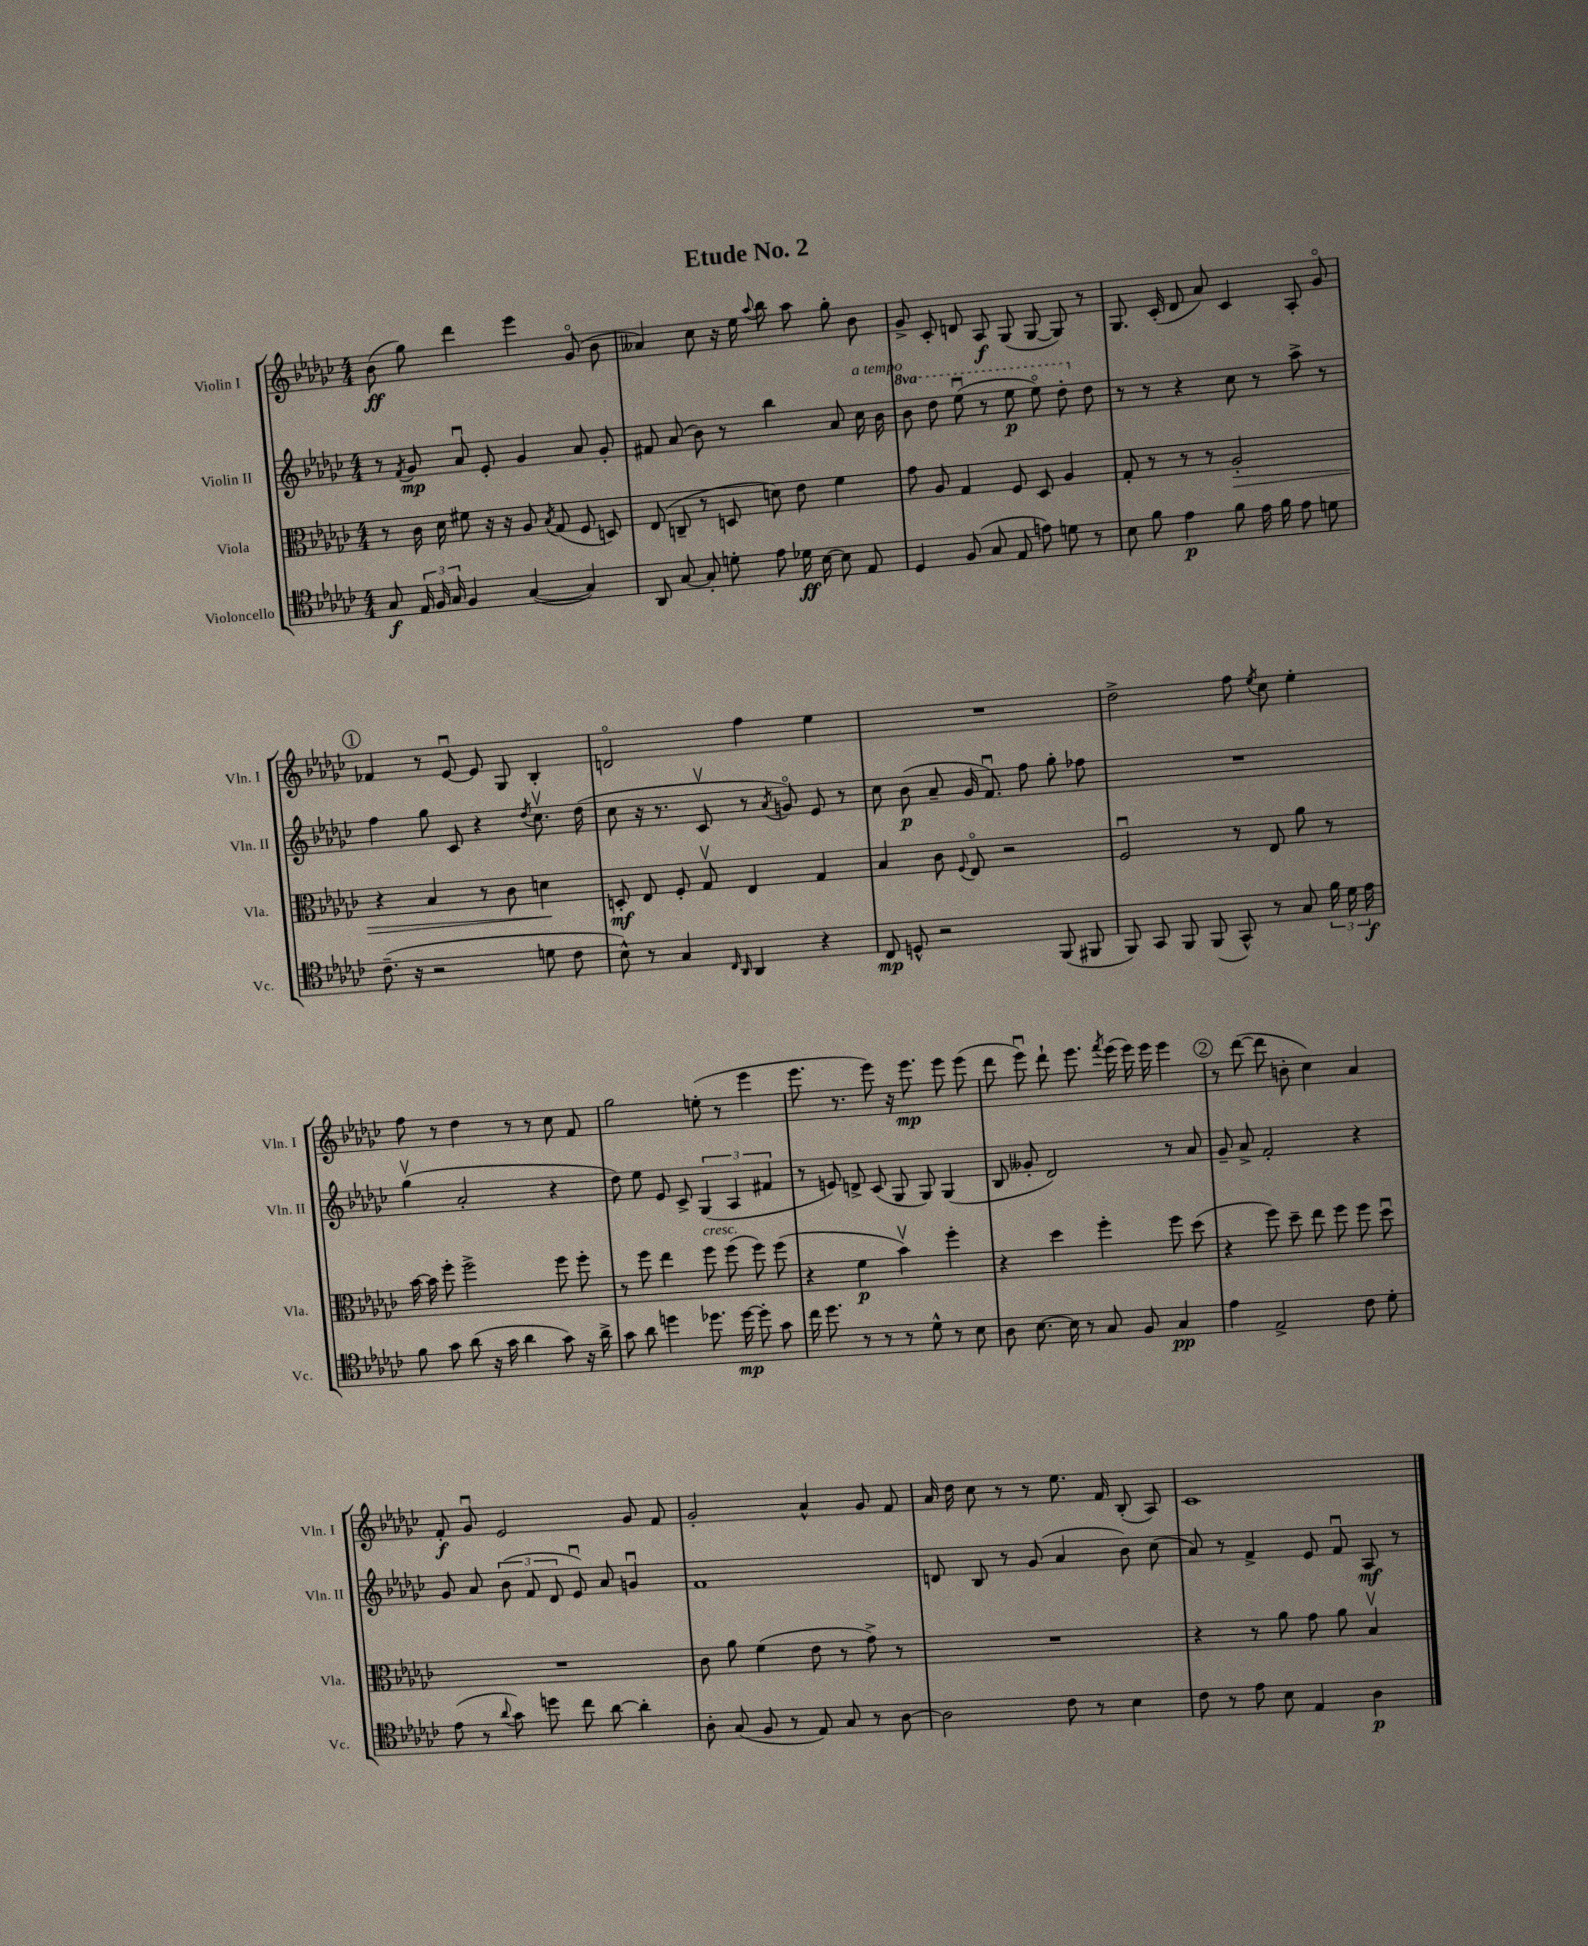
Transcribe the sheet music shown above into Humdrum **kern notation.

**kern	**dynam	**kern	**dynam	**kern	**dynam	**kern	**dynam
*part4	*part4	*part3	*part3	*part2	*part2	*part1	*part1
*staff4	*staff4	*staff3	*staff3	*staff2	*staff2	*staff1	*staff1
*I"Violoncello	*	*I"Viola	*	*I"Violin II	*	*I"Violin I	*
*I'Vc.	*	*I'Vla.	*	*I'Vln. II	*	*I'Vln. I	*
*clefC4	*	*clefC3	*	*clefG2	*	*clefG2	*
*k[b-e-a-d-g-c-]	*	*k[b-e-a-d-g-c-]	*	*k[b-e-a-d-g-c-]	*	*k[b-e-a-d-g-c-]	*
*M4/4	*	*M4/4	*	*M4/4	*	*M4/4	*
=1	=1	=1	=1	=1	=1	=1	=1
8G-/	f	8r	.	8r	.	(8b-\	ff
.	.	.	.	8qf/	.	.	.
24E-/	.	16c-\	.	8g-/	mp	8gg-\)	.
24F/	.	.	.	.	.	.	.
.	.	16d-\	.	.	.	.	.
24G-/	.	.	.	.	.	.	.
4F/	.	8f#X\	.	8a-u/	.	4ddd-\	.
.	.	16r	.	8e-'/	.	.	.
.	.	16r	.	.	.	.	.
([4G-/	.	8A-/	.	4g-/	.	4eee-\	.
.	.	8qB-/	.	.	.	.	.
.	.	(8G-/	.	.	.	.	.
4G-/])	.	8F/	.	8a-/	.	(8g-/	.
.	.	8Dn/)	.	8g-'/	.	8b-\	.
=2	=2	=2	=2	=2	=2	=2	=2
8AA-/	.	(8E-/	.	8f#X/	.	4a--X/)	.
[8G-/	.	8Cn~/	.	(8a-/	.	.	.
8G-'/]	.	8r	.	8b-\)	.	8cc-\	.
8dn'\	.	8Dn/	.	8r	.	16r	.
.	.	.	.	.	.	16ee-\	.
.	.	.	.	.	.	8qqaa-/	.
8e-\	.	8dn\)	.	4bb-\	.	8bb-\	.
16d-X\	ff	8e-\	.	.	.	8aa-\	.
[16B-\	.	.	.	.	.	.	.
8B-\]	.	4f\	.	8a-/	.	8gg-'\	.
!	!	!	!	!LO:TX:a:i:t=a tempo	!	!	!
8E-/	.	.	.	16cc-\	.	8b-\	.
.	.	.	.	16b-\	.	.	.
=3	=3	=3	=3	=3	=3	=3	=3
*	*	*	*	*8va	*	*	*
4D-/	.	8g-\	.	8bb-\	.	8g-^/	.
.	.	8A-/	.	8ddd-\	.	8c-'/	.
(8F/	.	4G-/	.	(8eee-u\	.	8dn/	.
8G-/	.	.	.	8r	.	8A-/	f
8E-/	.	8F/	.	8eee-\	p	(8G-/	.
8en\)	.	8D-/	.	8eee-\)	.	[8G-/	.
8dn\	.	4A-/	.	8ddd-'\	.	8G-/])	.
*	*	*	*	*X8va	*	*	*
8r	.	.	.	8dd-\	.	8r	.
=4	=4	=4	=4	=4	=4	=4	=4
8B-\	.	8G-'/	.	8r	.	8.G-/	.
8f\	.	8r	.	8r	.	.	.
.	.	.	.	.	.	(16c-'/	.
4e-\	p	8r	.	4r	.	8d-/	.
.	.	8r	.	.	.	8a-/)	.
!	!	!	!LO:HP:b	!	!	!	!
8f\	.	2A-'/	>	8cc-\	.	4c-/	.
16e-\	.	.	.	8r	.	.	.
16f\	.	.	.	.	.	.	.
8e-\	.	.	.	8aa-^\	.	8A-'/	.
8dn\	.	.	.	8r	.	8g-/	.
!!LO:LB:g=z
!!LO:REH:place=s1:t=1
=5	=5	=5	=5	=5	=5	=5	=5
(8.c-~\	.	4r	.	4ff\	.	4f-X/	.
16r	.	.	.	.	.	.	.
2r	.	4B-/	.	8gg-\	.	8r	.
.	.	.	.	8c-/	.	[8e-u/	.
.	.	8r	.	4r	.	8e-/]	.
.	.	8c-\	.	.	.	8G-/	.
.	.	.	.	8qdd-/	.	.	.
8dn\	.	4dn\	.	8.cc-v\	.	4B-'/	.
8c-\	.	.	.	.	.	.	.
.	.	.	.	(16dd-\	.	.	.
.	.	.	]	.	.	.	.
=6	=6	=6	=6	=6	=6	=6	=6
8B-^^\)	.	8Dn'/	mf	8cc-\	.	2dn/	.
8r	.	8E-/	.	16r	.	.	.
.	.	.	.	8.r	.	.	.
4G-/	.	8F'/	.	.	.	.	.
.	.	8G-v/	.	8c-v/	.	.	.
16qqC-/	.	.	.	.	.	.	.
16qqAA-/	.	.	.	.	.	.	.
4AA-/	.	4E-/	.	8r	.	4ff\	.
.	.	.	.	8qa-/	.	.	.
.	.	.	.	8gn/)	.	.	.
4r	.	4G-/	.	8e-/	.	4ee-\	.
.	.	.	.	8r	.	.	.
=7	=7	=7	=7	=7	=7	=7	=7
8C-/	mp	4B-/	.	8cc-\	.	1r	.
8Dn^^/	.	.	.	(8b-\	p	.	.
2r	.	8c-\	.	8a-~/	.	.	.
.	.	8qqF/	.	.	.	.	.
.	.	8E-/	.	16g-/	.	.	.
.	.	.	.	8.fu/)	.	.	.
.	.	2r	.	.	.	.	.
.	.	.	.	8ff\	.	.	.
(8FF/	.	.	.	8gg-'\	.	.	.
8FF#X/	.	.	.	8ff-X\	.	.	.
=8	=8	=8	=8	=8	=8	=8	=8
8FF/)	.	2Fu/	.	1r	.	2dd-^\	.
8GG-/	.	.	.	.	.	.	.
8FF/	.	.	.	.	.	.	.
(8FF/	.	.	.	.	.	.	.
8GG-^^/)	.	8r	.	.	.	8ff\	.
.	.	.	.	.	.	8qee-/	.
8r	.	8E-/	.	.	.	8cc-\	.
8G-/	.	8a-\	.	.	.	4ee-'\	.
24f\	.	8r	.	.	.	.	.
24d-\	.	.	.	.	.	.	.
24e-\	f	.	.	.	.	.	.
!!LO:LB:g=z
=9	=9	=9	=9	=9	=9	=9	=9
8f\	.	[16b-\	.	(4gg-v\	.	8ff\	.
.	.	16b-\]	.	.	.	.	.
8g-\	.	8ff'\	.	.	.	8r	.
(8a-\	.	2ff^\	.	2a-'/	.	4dd-\	.
16r	.	.	.	.	.	.	.
16g-\	.	.	.	.	.	.	.
4a-\	.	.	.	.	.	8r	.
.	.	.	.	.	.	8r	.
8g-\)	.	8ff\	.	4r	.	8cc-\	.
16r	.	8ff'\	.	.	.	8f/	.
16a-^\	.	.	.	.	.	.	.
=10	=10	=10	=10	=10	=10	=10	=10
8g-\	.	8r	.	8dd-\)	.	2gg-\	.
8a-\	.	8ff\	.	8ee-\	.	.	.
4ddn\	.	4ee-\	.	8e-/	.	.	.
.	.	.	.	8c-^/	.	.	.
!	!	!LO:TX:a:i:t=cresc.	!	!	!	!	!
8.dd-X\	.	8ff\	.	(6G-/	.	(8een'\	.
.	.	(8ff\	.	.	.	8r	.
.	.	.	.	6A-/	.	.	.
[16dd-\	mp	.	.	.	.	.	.
8dd-'\]	.	8ff\)	.	.	.	4eee-\	.
.	.	.	.	6f#X/	.	.	.
8g-\	.	(8ff\	.	.	.	.	.
=11	=11	=11	=11	=11	=11	=11	=11
16cc-\	.	4r	.	8r	.	8.eee-\	.
8.dd-\	.	.	.	.	.	.	.
.	.	.	.	8en/)	.	.	.
.	.	.	.	.	.	8.r	.
8r	.	4f\	p	8dn^/	.	.	.
8r	.	.	.	(8c-/	.	8eee-\)	.
8r	.	4b-v\)	.	8G-/	.	16r	.
.	.	.	.	.	.	8.eee-\	mp
8d-^^\	.	.	.	8G-/)	.	.	.
8r	.	4ff'\	.	(4G-/	.	8eee-\	.
8B-\	.	.	.	.	.	(8eee-\	.
=12	=12	=12	=12	=12	=12	=12	=12
8A-\	.	4r	.	8B-/	.	8ddd-\	.
[8.B-\	.	.	.	8g--X'/	.	8eee-u\)	.
.	.	4dd-\	.	2d-/)	.	8ddd-`\	.
16B-\]	.	.	.	.	.	.	.
8r	.	.	.	.	.	8.eee-\	.
8G-/	.	4ff'\	.	.	.	.	.
.	.	.	.	.	.	8qfff/	.
.	.	.	.	.	.	(16eee-\	.
8F/	.	.	.	.	.	16eee-\)	.
.	.	.	.	.	.	16eee-\	.
4G-/	pp	8ff\	.	8r	.	4eee-\	.
.	.	(8dd-\	.	8a-/	.	.	.
!!LO:REH:place=s1:t=2
=13	=13	=13	=13	=13	=13	=13	=13
4e-\	.	4r	.	8g-~/	.	8r	.
.	.	.	.	8a-^/	.	([8ddd-\	.
2E-^/	.	8ff\)	.	2f'/	.	8ddd-\]	.
.	.	8dd-~\	.	.	.	8bn'\	.
.	.	8ee-\	.	.	.	4cc-\)	.
.	.	8ff\	.	.	.	.	.
8c-\	.	8ff\	.	4r	.	4a-/	.
8d-'\	.	8dd-u\	.	.	.	.	.
!!LO:LB:g=z
=14	=14	=14	=14	=14	=14	=14	=14
(8e-\	.	1r	.	8g-/	.	8f'/	f
8r	.	.	.	8a-/	.	8g-u/	.
8qqa-/	.	.	.	.	.	.	.
8g-\)	.	.	.	(12b-\	.	2e-/	.
.	.	.	.	12f/	.	.	.
8ddn\	.	.	.	.	.	.	.
.	.	.	.	12d-/	.	.	.
8cc-\	.	.	.	8e-u/)	.	.	.
[8a-\	.	.	.	8a-/	.	.	.
4a-'\]	.	.	.	4gnu/	.	8g-/	.
.	.	.	.	.	.	8f/	.
=15	=15	=15	=15	=15	=15	=15	=15
8A-'\	.	8c-\	.	1f	.	2g-'/	.
(8G-/	.	8a-\	.	.	.	.	.
8F/	.	(4f\	.	.	.	.	.
8r	.	.	.	.	.	.	.
8E-/)	.	8e-\	.	.	.	4a-^^/	.
8G-/	.	8r	.	.	.	.	.
8r	.	8g-^\)	.	.	.	8g-/	.
[8A-\	.	8r	.	.	.	8f/	.
=16	=16	=16	=16	=16	=16	=16	=16
2A-\]	.	1r	.	8dn/	.	16a-/	.
.	.	.	.	.	.	16dd-\	.
.	.	.	.	8B-/	.	8cc-\	.
.	.	.	.	8r	.	8r	.
.	.	.	.	(8g-/	.	8r	.
8c-\	.	.	.	4a-/	.	8.ee-\	.
8r	.	.	.	.	.	.	.
.	.	.	.	.	.	16f/	.
4B-\	.	.	.	8b-\)	.	(8B-'/	.
.	.	.	.	(8cc-\	.	8A-/)	.
=17	=17	=17	=17	=17	=17	=17	=17
8c-\	.	4r	.	8a-/)	.	1c-	.
8r	.	.	.	8r	.	.	.
8e-\	.	8r	.	4f^/	.	.	.
8B-\	.	8a-\	.	.	.	.	.
4E-/	.	8g-\	.	8e-/	.	.	.
.	.	8a-\	.	8fu/	.	.	.
4A-\	p	4B-v/	.	8A-/	mf	.	.
.	.	.	.	8r	.	.	.
==	==	==	==	==	==	==	==
*-	*-	*-	*-	*-	*-	*-	*-
